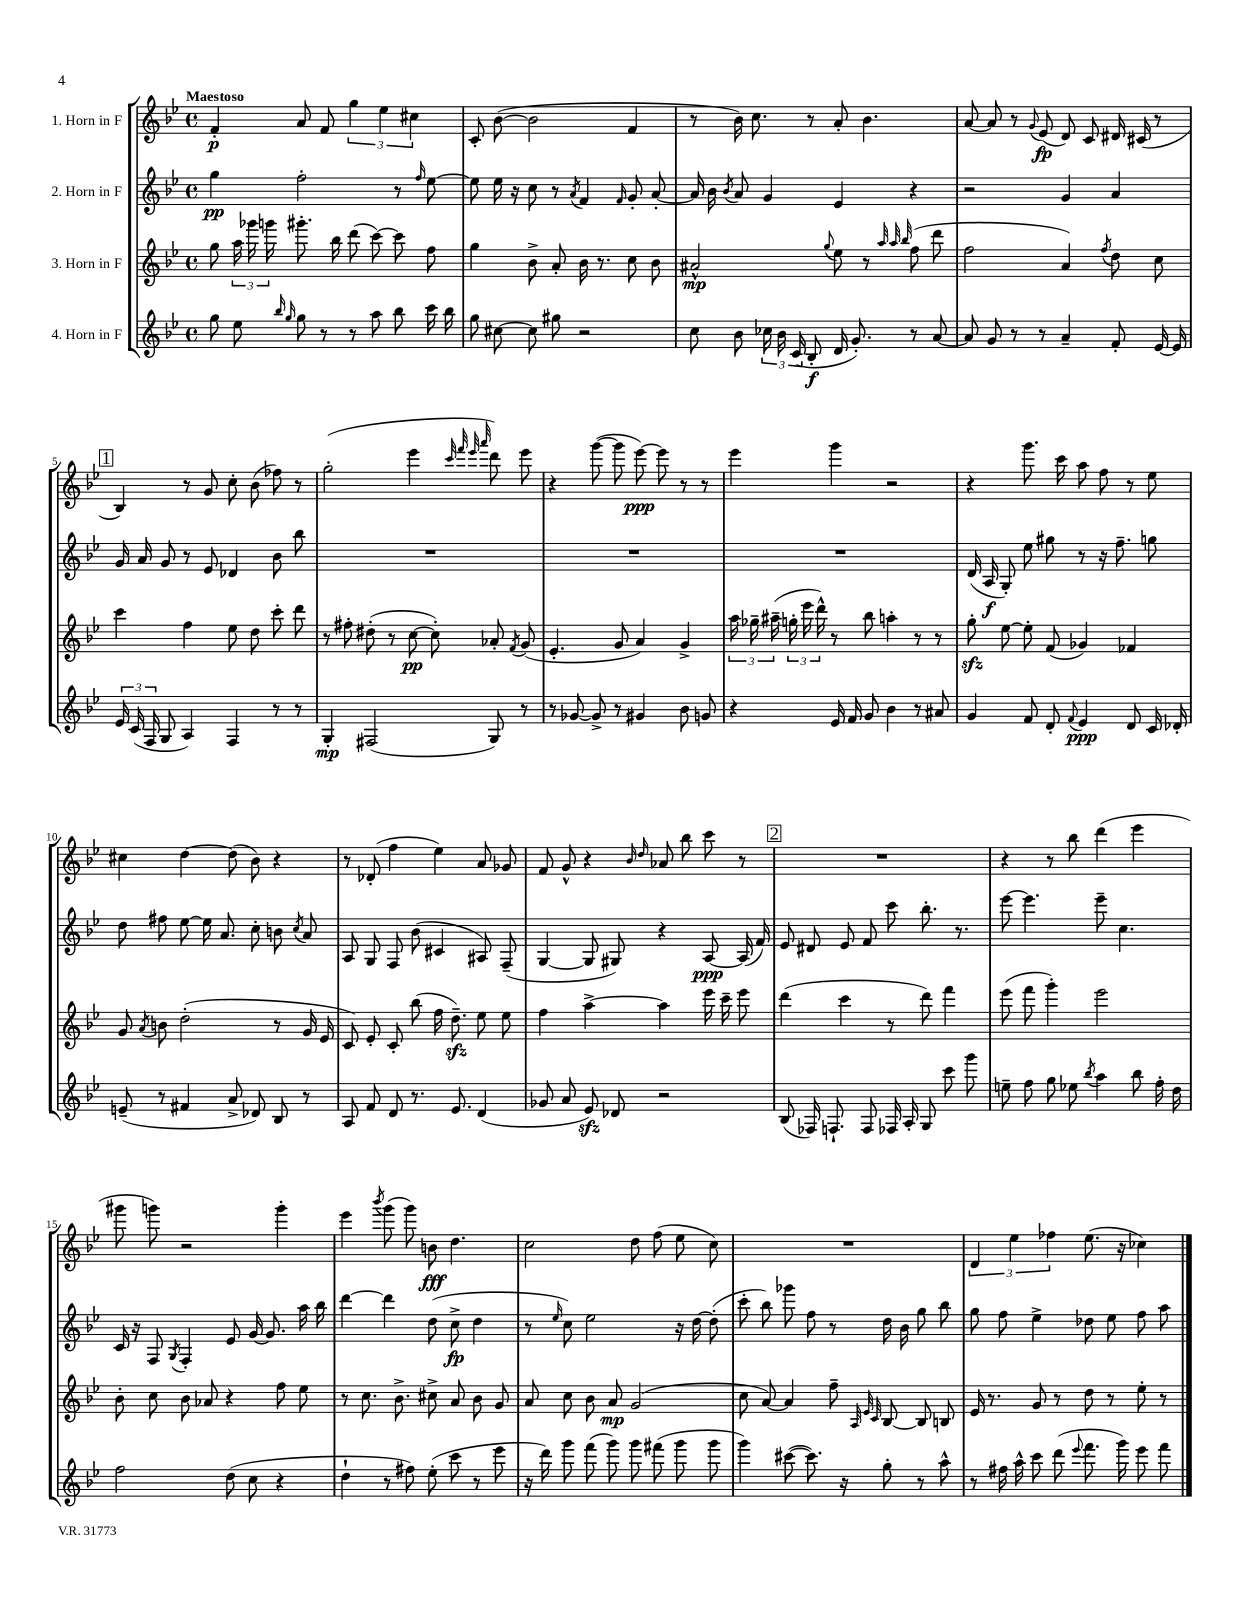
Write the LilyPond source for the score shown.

<<
\new StaffGroup <<
\new Staff = "s0" \with { instrumentName = "1. Horn in F" } {
    \clef treble \key bes \major \defaultTimeSignature \time 4/4 \tempo "Maestoso"
    \autoBeamOff f'4-.\p a'8 f'8 \tuplet 3/2 { g''4 ees''4 cis''4 } |
    c'8-. bes'8~( bes'2 f'4 |
    r8 bes'16) c''8. r8 a'8-. bes'4. |
    a'8~ a'8 r8 \appoggiatura { g'8 } ees'8\fp( d'8) c'8 dis'16 cis'16( r8 |
    \mark \markup { \box "1" } bes4) r8 g'8 c''8-. bes'8( fes''8) r8 |
    g''2-.( ees'''4 \grace { c'''32 f'''32 ees'''32 a'''32 } d'''8) ees'''8 |
    r4 g'''8~( g'''8 ees'''8~\ppp) ees'''8 r8 r8 |
    ees'''4 g'''4 r2 |
    r4 g'''8. c'''16 a''8 f''8 r8 ees''8 |
    cis''4 d''4~ d''8( bes'8) r4 |
    r8 des'8-.( f''4 ees''4) a'8 ges'8 |
    f'8 g'8-^ r4 \grace { bes'16 d''16 } aes'8 bes''8 c'''8 r8 |
    \mark \markup { \box "2" } R1 |
    r4 r8 bes''8 d'''4( ees'''4 |
    gis'''8 g'''8) r2 g'''4-. |
    ees'''4 \acciaccatura { bes'''8 } g'''8( g'''8) b'8\fff d''4. |
    c''2 d''8 f''8( ees''8 c''8) |
    R1 |
    \tuplet 3/2 { d'4 ees''4 fes''4 } ees''8.( r16 ces''4) \bar "|." |
}
\new Staff = "s1" \with { instrumentName = "2. Horn in F" } {
    \clef treble \key bes \major \defaultTimeSignature \time 4/4
    \autoBeamOff g''4\pp f''2-. r8 \grace { f''16 } ees''8~ |
    ees''8 ees''16 r16 c''8 r8 \acciaccatura { a'8 } f'4 \grace { f'16 } g'8-. a'8~-. |
    a'16 bes'16 \acciaccatura { bes'8 } a'8 g'4 ees'4 r4 |
    r2 g'4 a'4 |
    \mark \markup { \box "1" } g'16 a'16 g'8 r8 ees'8 des'4 bes'8 bes''8 |
    R1 |
    R1 |
    R1 |
    d'16( a16\f g8-.) ees''8 gis''8 r8 r16 f''8.-- g''8 |
    d''8 fis''8 ees''8~ ees''16 a'8. c''8-. b'8 \acciaccatura { c''8 } a'8 |
    a8 g8 f8 bes'8( cis'4 ais8) f8--( |
    g4~ g8 gis8) r4 a8~\ppp a16( f'16) |
    \mark \markup { \box "2" } ees'8 dis'8 ees'8 f'8 c'''8 bes''8.-. r8. |
    ees'''8~ ees'''4. ees'''8-- c''4. |
    c'16 r16 f8 \acciaccatura { g8 } f4-. ees'8 g'16~ g'8. a''16 bes''16 |
    d'''4~ d'''4 d''8( c''8->\fp d''4 |
    r8 \grace { ees''16 } c''8) ees''2 r16 d''16~ d''8-.( |
    c'''8-. bes''8) ges'''8 f''8 r8 d''16 bes'16 g''8 bes''8 |
    g''8 f''8 ees''4-> des''8 ees''8 f''8 a''8 \bar "|." |
}
\new Staff = "s2" \with { instrumentName = "3. Horn in F" } {
    \clef treble \key bes \major \defaultTimeSignature \time 4/4
    \autoBeamOff g''8 \tuplet 3/2 { a''16 ges'''16 g'''16 } gis'''8.-. bes''16 d'''8( c'''8~) c'''8 f''8 |
    g''4 bes'8-> a'8-. bes'16 r8. c''8 bes'8 |
    ais'2-^\mp \appoggiatura { g''8 } ees''8 r8 \grace { a''32 a''32 bes''32 } f''8( d'''8 |
    f''2 a'4) \acciaccatura { f''8 } d''8 c''8 |
    \mark \markup { \box "1" } c'''4 f''4 ees''8 d''8 c'''8-. d'''8 |
    r8 fis''8-. dis''8-.( r8 c''8~\pp c''8-.) aes'8-. \acciaccatura { f'8 } g'8( |
    ees'4.-. g'8 a'4) g'4-> |
    \tuplet 3/2 { a''16 ges''16-- ais''16--( } \tuplet 3/2 { g''16-. ees'''16 d'''16-^) } r8 bes''8 a''4-. r8 r8 |
    g''8-.\sfz ees''8~ ees''8-. f'8( ges'4) fes'4 |
    g'8 \acciaccatura { a'8 } b'8 d''2-.( r8 g'16 ees'16 |
    c'8) ees'8-. c'8-. bes''8( f''16 d''8.--\sfz) ees''8 ees''8 |
    f''4 a''4~-> a''4 ees'''16 c'''16-- ees'''8 |
    \mark \markup { \box "2" } d'''4( c'''4 r8 d'''8) f'''4 |
    ees'''8( f'''8 g'''4-.) ees'''2 |
    bes'8-. c''8 bes'8 aes'8 r4 f''8 ees''8 |
    r8 c''8. bes'8.-> cis''8-> a'8 bes'8 g'8 |
    a'8 c''8 bes'8 a'8\mp g'2( |
    c''8 a'8~) a'4 f''8-- \grace { a32 ees'32 c'32 } bes8~ bes8 b8 |
    ees'16 r8. g'8 r8 d''8 r8 ees''8-. r8 \bar "|." |
}
\new Staff = "s3" \with { instrumentName = "4. Horn in F" } {
    \clef treble \key bes \major \defaultTimeSignature \time 4/4
    \autoBeamOff g''8 ees''8 \grace { bes''16 g''16 } g''8 r8 r8 a''8 bes''8 c'''16 bes''16 |
    g''8 cis''8~ cis''8 gis''8 r2 |
    c''8 bes'8 \tuplet 3/2 { ces''16 bes'16 c'16( } bes8-.\f d'16 g'8.-.) r8 a'8~ |
    a'8 g'8 r8 r8 a'4-- f'8-. ees'16~ ees'16 |
    \mark \markup { \box "1" } \tuplet 3/2 { ees'16 c'16( f16 } g8 a4) f4 r8 r8 |
    g4-.\mp fis2( g8) r8 |
    r8 ges'8~ ges'8-> r8 gis'4 bes'8 g'8 |
    r4 ees'16 f'16 g'8 bes'4 r8 ais'8 |
    g'4 f'8 d'8-. \appoggiatura { f'8 } ees'4\ppp d'8 c'16 des'16-. |
    e'8--( r8 fis'4 a'8-> des'8) bes8 r8 |
    a8 f'8 d'8 r8. ees'8. d'4( |
    ges'8 a'8 ees'8\sfz) des'8 r2 |
    \mark \markup { \box "2" } bes8( fes16) f8.-! f8 fes16 a16-. g8 c'''8 g'''8 |
    e''8-- f''8 g''8 ees''8 \acciaccatura { bes''8 } a''4 bes''8 f''16-. d''16 |
    f''2 d''8( c''8 r4 |
    d''4-! r8 fis''8) ees''8-.( c'''8 r8 ees'''8 |
    r16 d'''16) g'''8 f'''8( g'''8) g'''8 fis'''8( g'''8 g'''8 |
    g'''4) cis'''8~( cis'''8.) r16 g''8-. r8 a''8-^ |
    r8 fis''16 a''16-^ c'''8 d'''8( \appoggiatura { ees'''8 } f'''8. g'''16) ees'''8 f'''8 \bar "|." |
}
>>
>>
